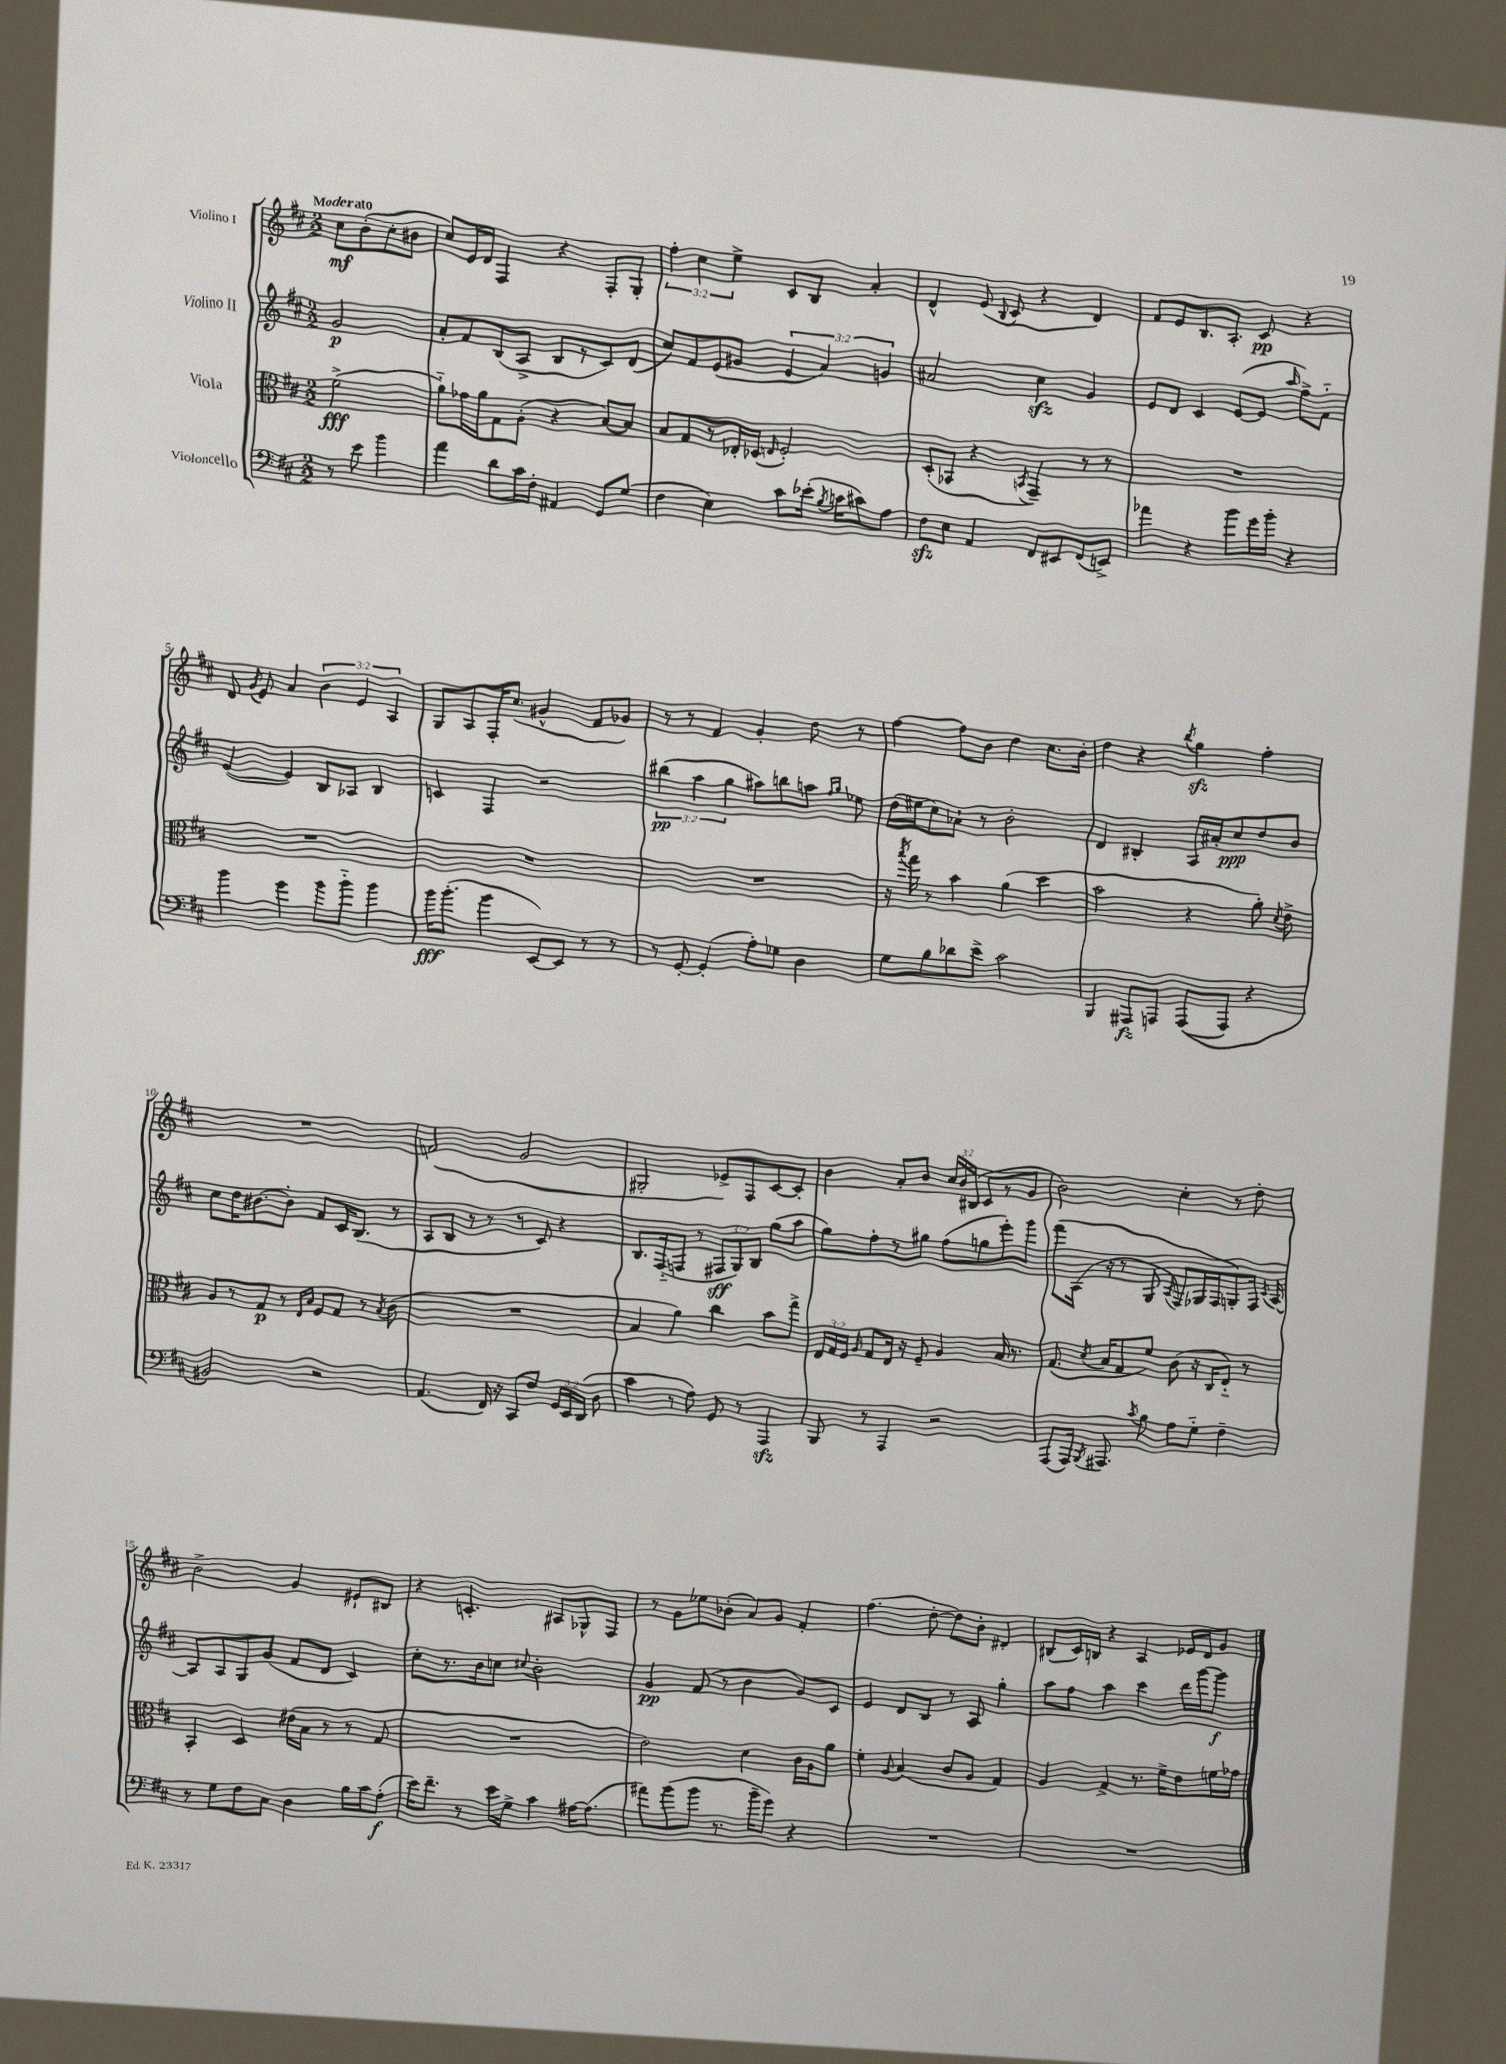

**kern	**kern	**kern	**kern
*staff4	*staff3	*staff2	*staff1
*clefF4	*clefC3	*clefG2	*clefG2
*k[f#c#]	*k[f#c#]	*k[f#c#]	*k[f#c#]
*M2/2	*M2/2	*M2/2	*M2/2
8r	(2f#^	2g	8cc#
8e	.	.	(8b'
4b	.	.	8cc#'
.	.	.	8b#
=	=	=	=
4a	8a'~)	8a'	8cc#)
.	16g-	8f#	16e
.	16a	.	16d
8d	8G	(8B	4F#
16c#	(8A'	8A^	.
16F#'	.	.	.
4AA#	4r	8B	4r
.	.	8r	.
8GG	[8B)	8c#)	8F#'
(8G	8B]	(8d	8G'
=	=	=	=
4F#	8B	8cc#)	6ff#'
.	8G	8f#	.
.	.	.	6cc#
4E)	8r	(8e	.
.	.	.	6ee^
.	16E-'	8g#	.
.	(16D-	.	.
.	16qqE	.	.
8c#	2F#')	6e	8c#
(16e-'	.	.	8B
.	.	6a)	.
8qB	.	.	.
16c	.	.	.
8c#)	.	.	4a'
.	.	6g	.
8A	.	.	.
=	=	=	=
8F#	(8D'	2a#	4d^^
8E	8BB-	.	.
4AA	4r	.	(8e
.	.	.	8qqB
.	.	.	8c#
.	8qBB	.	.
8FF#	4GG~)	4cc#	4r
8EE#	.	.	.
(8FF#	8r	4g	4d)
8EE^)	8r	.	.
=	=	=	=
4a-	1r	8e	8f#
.	.	8d	8e
4r	.	4c#	8.B
.	.	.	8.A'
8b	.	([8e	.
16g	.	8e]	8c#
16b'	.	.	.
.	.	16qqaa	.
4r	.	8ff#^)	4r
.	.	8f#'~	.
=	=	=	=
4b	1r	([4e	8d
.	.	.	8qg
.	.	.	8e
4g	.	4e])	4a
8b	.	8B	6b
8b'~	.	8A-	.
.	.	.	6e
4b	.	4B	.
.	.	.	6A
=	=	=	=
16b	1r	4c	8G
(8.b'	.	.	.
.	.	.	8A
4b	.	4F#	16F#'
.	.	.	(8.cc#
[8EE)	.	2r	4g#^^
8EE]	.	.	.
8r	.	.	8f#
8r	.	.	8g-)
=	=	=	=
8r	1r	(6bb#	8r
[8GG'	.	.	8r
.	.	6aa	.
(4GG']	.	.	4f#
.	.	6gg	.
8A')	.	8aa#)	4g'
8G-	.	8bb	.
4D	.	8aa	8dd
.	.	16qqff#	.
.	.	16qqgg	.
.	.	8ee-	8r
=	=	=	=
8G	16r	(16dd	[4ff#
.	8qbb	.	.
.	16gg	16ee#	.
8B	8r	8cc#)	.
8d-	4b	8a-`	8ff#]
8e^	.	8r	8b
2c#	(4a	2b'	4dd
.	4dd	.	8.cc#
.	.	.	16b'
=	=	=	=
4BBB	2b	4d	4dd
8AAA#	.	4B#'	4r
8AAA	.	.	.
.	.	.	8qbb
&((8AAA	4r	16A	4gg
.	.	16a#'	.
8AAA)	.	8cc#	.
4r	8a')	8dd	4ff#'
.	8qd	.	.
.	8e^	8b	.
=	=	=	=
2BB#&)	8A	8cc#	1r
.	8r	16dd	.
.	.	[8.b#	.
.	8G	.	.
.	8r	8b#']	.
.	16qqE	.	.
.	16qqB	.	.
2r	8F#	8f#	.
.	8G	16c#	.
.	.	(8.B	.
.	8r	.	.
.	8qB	.	.
.	(8c#	8r	.
=	=	=	=
(4.AA	1r	8A	(2f
.	.	8B	.
.	.	8r	.
16FF#)	.	8r	.
16r	.	.	.
8CC#	.	8r	2g
8F#	.	8c#)	.
24GG	.	4r	.
24EE	.	.	.
(24DD	.	.	.
8D	.	.	.
=	=	=	=
4c#	4B	8.B	2G#'
.	.	(16F#'~	.
8r	4a)	8F	.
8A)	.	8r	.
8GG	4cc#	12F#	8e-^)
.	.	12G)	.
8r	.	.	8F#
.	.	12B	.
4AAA	8b	(8gg	[8c#
.	8gg^	8aa	8c#']
=	=	=	=
8BBB	24E	8gg)	4b
.	24G	.	.
.	24F#	.	.
.	16qqA	.	.
8r	8G	8ff#'	.
4AAA	16E	8r	8a'
.	16r	.	.
.	8F#~	8gg#	8b
2r	4A	(8ff#	24cc#
.	.	.	24b
.	.	.	(24B#
.	.	8gg	8c#
.	16B	8eee')	8r
.	8.r	.	.
.	.	8ggg	8g
=	=	=	=
(8AAA	(8.G	&(8fff#	2b)
16AAA)	.	(16A	.
8qBBB	8qd	.	.
8.AAA#	16B	16r	.
.	8G	8r	.
8qc#	.	.	.
8B	8f#)	8G	.
.	.	8qA	.
8A	(8c#	8F#)	4cc#'
8G'~	16r	16G-	.
.	16C#	16F#	.
4F#~	8E'~)	8G'&)	8r
.	8r	16F#	8dd'
.	.	8qc#	.
.	.	[16A	.
=	=	=	=
8r	4BB'	8A]	2b^
8G	.	8A	.
8F#	4D	8G	.
8C#	.	(8g	.
4D	(16e#	8f#	4g
.	16B	.	.
.	8r	8d	.
16B	8r	4c#)	8e#`
16c#	.	.	.
(8A'	8G	.	8B#
=	=	=	=
16e)	1r	8cc#'	4r
8.f#~	.	.	.
.	.	8.r	.
8r	.	.	4.c'
.	.	16b	.
16e	.	8cc	.
16G^	.	.	.
.	.	8qqcc#	.
4c#	.	2b'	.
.	.	.	8A#
[16A#	.	.	8G-^^
(8.A#]	.	.	.
.	.	.	8F#
=	=	=	=
8a#)	2e)	4g	8r
(8b	.	.	8g
8b	.	(8f#	8ee-
8.r	.	8r	(8b-'
.	4d	4b	8a)
16b~	.	.	.
8g)	.	.	8g
4r	16c#	8g)	4f#'
.	16A	.	.
.	8a	8c#	.
=	=	=	=
1r	4f#'	4e	(4.ff#
.	8qqA	.	.
.	(4B	8d	.
.	.	8B	[8dd'
.	8c#	8r	8dd])
.	8A	8A	8b'
.	4G)	4gg'	4d#'
=	=	=	=
1r	4A	8aa	(8B#
.	.	8ff#	16c#)
.	.	.	16B
.	4G^	4aa	4r
.	8.r	4ccc#	4A
.	16f#^	.	.
.	8e	16ddd	16e-
.	.	[16ggg	16d
.	16f	8ggg]	8g
.	16g-	.	.
==	==	==	==
*-	*-	*-	*-
